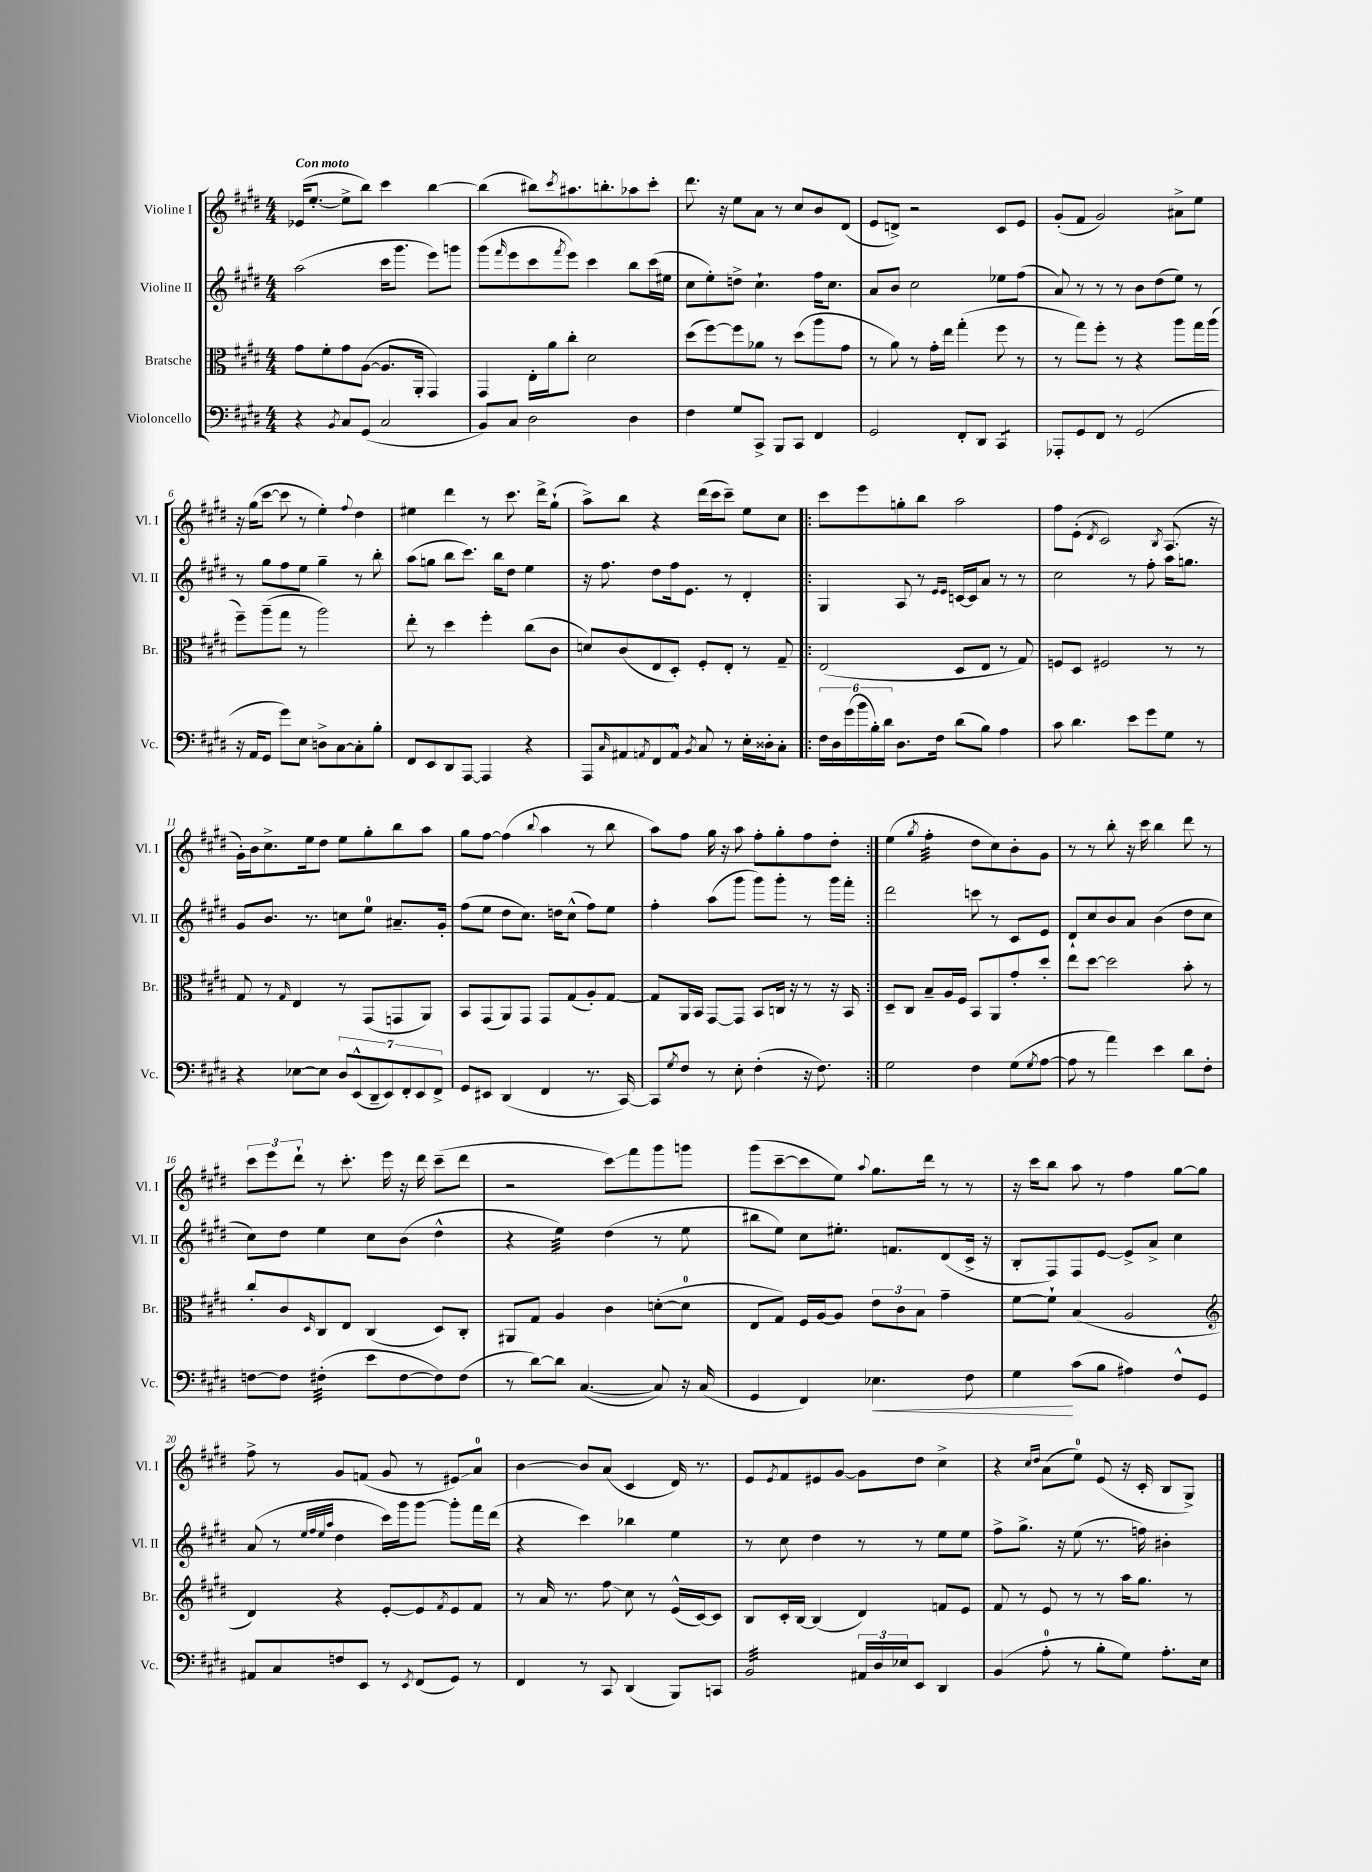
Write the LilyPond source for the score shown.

<<
\new StaffGroup <<
\new Staff = "s0" \with { instrumentName = "Violine I" shortInstrumentName = "Vl. I" } {
    \clef treble \key e \major \numericTimeSignature \time 4/4 \tempo "Con moto"
    ees'16( e''8.~-. e''8-> b''8) cis'''4 b''4~ |
    b''4( bis''8) \acciaccatura { cis'''8 } ais''8. b''8.-. aes''8 cis'''8-. |
    dis'''8. r16 e''8 a'8 r8 cis''8 b'8 dis'8( |
    e'8 d'8->) r2 cis'8 e'8 |
    gis'8-.( fis'8 gis'2) ais'8-> e''8 |
    r16 gis''16( cis'''8~ cis'''8 r8 e''4-.) \appoggiatura { fis''8 } dis''4 |
    eis''4 dis'''4 r8 cis'''8. dis'''16-> gis''8-!( |
    a''8->) b''8 r4 dis'''16( cis'''16 cis'''8--) e''8 cis''8 |
    \repeat volta 2 { cis'''8 e'''8 g''8-. b''8 a''2 |
    fis''8 e'8-.( \acciaccatura { dis'8 } cis'2) \acciaccatura { b8 } a8.( r16 |
    gis'16-.) b'16 cis''8.-> e''16 dis''8 e''8 gis''8-. b''8 a''8 |
    gis''8 fis''8~ fis''4( \appoggiatura { b''8 } a''4 r8 b''8 |
    a''8) fis''8 gis''16 r16 a''8 fis''8-. gis''8-. fis''8 dis''8-. | }
    e''4( \acciaccatura { gis''8 } fis''4:32-. dis''8 cis''8) b'8-. gis'8 |
    r8 r8 b''8-. r16 cis'''16 b''4 dis'''8 r8 |
    \tuplet 3/2 { cis'''8 e'''8 dis'''8-! } r8 cis'''8.-. e'''16 r16 dis'''16 cis'''8--( dis'''8 |
    r2 cis'''8\glissando) fis'''8 gis'''8 g'''8 |
    gis'''8( cis'''8~-- cis'''8 e''8) \appoggiatura { a''8 } gis''8. dis'''16 r8 r8 |
    r16 cis'''16 b''8 a''8 r8 fis''4 gis''8~ gis''8 |
    fis''8-> r8 gis'8 f'8( gis'8 r8 eis'8\glissando) a'8-0 |
    b'4~ b'8 a'8( cis'4 dis'16) r8. |
    e'8 \acciaccatura { e'8 } fis'8 eis'8 gis'8~ gis'8 dis''8 cis''4-> |
    r4 \grace { cis''16 dis''16 } a'8( e''8-0) e'8( r16 cis'16-. b8 gis8->) \bar "|." |
}
\new Staff = "s1" \with { instrumentName = "Violine II" shortInstrumentName = "Vl. II" } {
    \clef treble \key e \major \numericTimeSignature \time 4/4
    a''2( cis'''16 gis'''8. e'''8) g'''8 |
    gis'''8( \grace { fis'''16 } e'''8 cis'''8 \acciaccatura { fis'''8 } e'''8) cis'''4 b''8 cis'''16( eis''16 |
    cis''8 e''8-.) d''8-> cis''4.-! fis''16 cis''8. |
    a'8 b'8 cis''2 ees''8 fis''8( |
    a'8) r8 r8 r8 b'8 dis''8( e''8) r8 |
    r8 gis''8 fis''8 e''8 gis''4-- r8 b''8-. |
    a''8( g''8 b''8 cis'''8.) b''16 dis''8 e''4 |
    r16 fis''8. dis''8 fis''16 e'8. r8 dis'4-. |
    \repeat volta 2 { gis4 a8 r8 \grace { e'16 e'16 } c'16~ c'16 a'8 r8 r8 |
    cis''2 r8 fis''8-. a''16 g''8. |
    gis'8 b'8. r8. c''8 e''8-0 ais'8.-- gis'16-. |
    fis''8( e''8 dis''8 cis''8.) d''16 cis''8-^( fis''8) e''8 |
    fis''4-. a''8( gis'''8 gis'''8) gis'''8-. r8 gis'''16 fis'''16-. | }
    dis'''2 c'''8 r8 cis'8 e'8 |
    dis'8-! cis''8 b'8 a'8 b'4( dis''8 cis''8 |
    cis''8) dis''8 e''4 cis''8 b'8( dis''4-^ |
    r4 e''4:32) dis''4( r8 e''8 |
    bis''8 e''8) cis''8 eis''8.-. f'8. dis'8( cis'16-> r16 |
    b8-. fis8) fis8 e'8~ e'8-> a'8-> cis''4 |
    a'8( r8 \grace { e''32 fis''32 e''32 a''32 } dis''4 cis'''16) gis'''16 gis'''8~ gis'''8-. fis'''16 dis'''16( |
    r4 cis'''4) bes''4 e''4 |
    r8 cis''8 dis''4 r8 r8 e''8 e''8 |
    fis''8-> gis''8.-> r16 e''8( r8. f''16) bis'4-. \bar "|." |
}
\new Staff = "s2" \with { instrumentName = "Bratsche" shortInstrumentName = "Br." } {
    \clef alto \key e \major \numericTimeSignature \time 4/4
    gis'8 fis'8-. gis'8 a8~( a8. a,16-. gis,4) |
    gis,4 e16-. a'16 cis''8-. dis'2 |
    dis''8( fis''8~) fis''8 aes'8 r8 dis''8( a''8 gis'8 |
    r8 a'8) r8 gis'16-. e''16 gis''4-.( fis''8 r8 |
    r8 gis''8) fis''8-. r8 r4 a''8 gis''16 a''16( |
    fis''8--) a''8--( gis''8 r8 a''2) |
    e''8-. r8 dis''4 fis''4-. cis''8( cis'8 |
    d'8) cis'8( e8 dis8-.) fis8-. e8-. r8 gis8-- |
    \repeat volta 2 { e2( dis8 e8 r8 gis8) |
    f8 dis8 fis2 r8 r8 |
    gis8 r8 \grace { gis16 } e4 r8 gis,8( g,8 a,8) |
    b,8 gis,8( a,8) gis,8 gis,8 gis8( a8-.) gis8~ |
    gis8 a,16 b,16 gis,8~ gis,8 b,8 c16 r16 r8 r16 b,16 | }
    dis8-- cis8 b8-- a16 fis16 b,8 a,8 gis'8-. dis''8-. |
    e''8 dis''8~ dis''2 b'8-. r8 |
    cis''8-. cis'8 \grace { dis16 } cis8 e8 cis4( dis8) cis8-. |
    ais,8 gis8 a4 cis'4 d'8~-.( d'8-0 |
    e8 gis8) fis16 a16~ a8 \tuplet 3/2 { e'8 cis'8 b8 } gis'4-- |
    fis'8~ fis'8-! b4( a2 |
    \clef treble dis'4) r4 e'8~-. e'8 \acciaccatura { fis'8 } e'8 fis'8 |
    r8 a'16 r8. fis''8\glissando cis''8 r8 e'16-^( cis'16~) cis'8 |
    b8 cis'16-. b16~ b4( dis'4) f'8 e'8 |
    fis'8 r8 e'8 r8 r8 a''16 gis''8. r8 \bar "|." |
}
\new Staff = "s3" \with { instrumentName = "Violoncello" shortInstrumentName = "Vc." } {
    \clef bass \key e \major \numericTimeSignature \time 4/4
    r4 \acciaccatura { b,8 } cis8 gis,8( cis2 |
    b,8) cis8 dis2 dis4 |
    fis4 gis8 cis,8-> b,,8 cis,8 fis,4 |
    gis,2 fis,8-. dis,8 cis,4:8 |
    aes,,8-. gis,8 fis,8 r8 gis,2( |
    r16 a,16 gis,8 gis'8) e8 d8-> cis8~ cis8-. b8-. |
    fis,8 e,8 dis,8 a,,8~ a,,4 r4 |
    a,,8 \grace { cis16 } ais,8 \acciaccatura { a,8 } fis,8 a,8-^ \acciaccatura { b,8 } cis8 r8 e16-. disis16-. cis8-. |
    \repeat volta 2 { \tuplet 6/4 { fis16 dis16 gis'16( b'16 b16-.) dis'16 } dis8. fis16 dis'8( b8) a4 |
    cis'8 dis'4. e'8 gis'8 gis8 r8 |
    r4 ees8~ ees8 \tuplet 7/4 { dis8 e,8-^( dis,8-- e,8) fis,8-. e,8 fis,8-> } |
    gis,8 eis,8 dis,4( fis,4 r8. cis,16~) |
    cis,8 \acciaccatura { gis8 } fis8 r8 e8-. fis4-.( r16 fis8.) | }
    gis2 fis4 gis8( \acciaccatura { gis8 } a8~ |
    a8 r8 a'4) e'4 dis'8 fis8-. |
    f8~ f8 fis4:32-.( e'8 fis8~ fis8) fis8( |
    r8 dis'8~) dis'8 cis4.~( cis8) r16 cis16( |
    gis,4 fis,4) ees4.\< fis8 |
    gis4\! cis'8( b8 ais4) fis8-^ gis,8 |
    ais,8 cis8 f8 e,8 r8 \acciaccatura { e,8 } fis,8( gis,8) r8 |
    fis,4 r8 cis,8 dis,4( b,,8) c,8 |
    b,2:32 \tuplet 3/2 { ais,16 dis16 ees16 } e,8 dis,4 |
    b,4( a8-0-. r8 b8-. gis8) a8.-. e16 \bar "|." |
}
>>
>>
